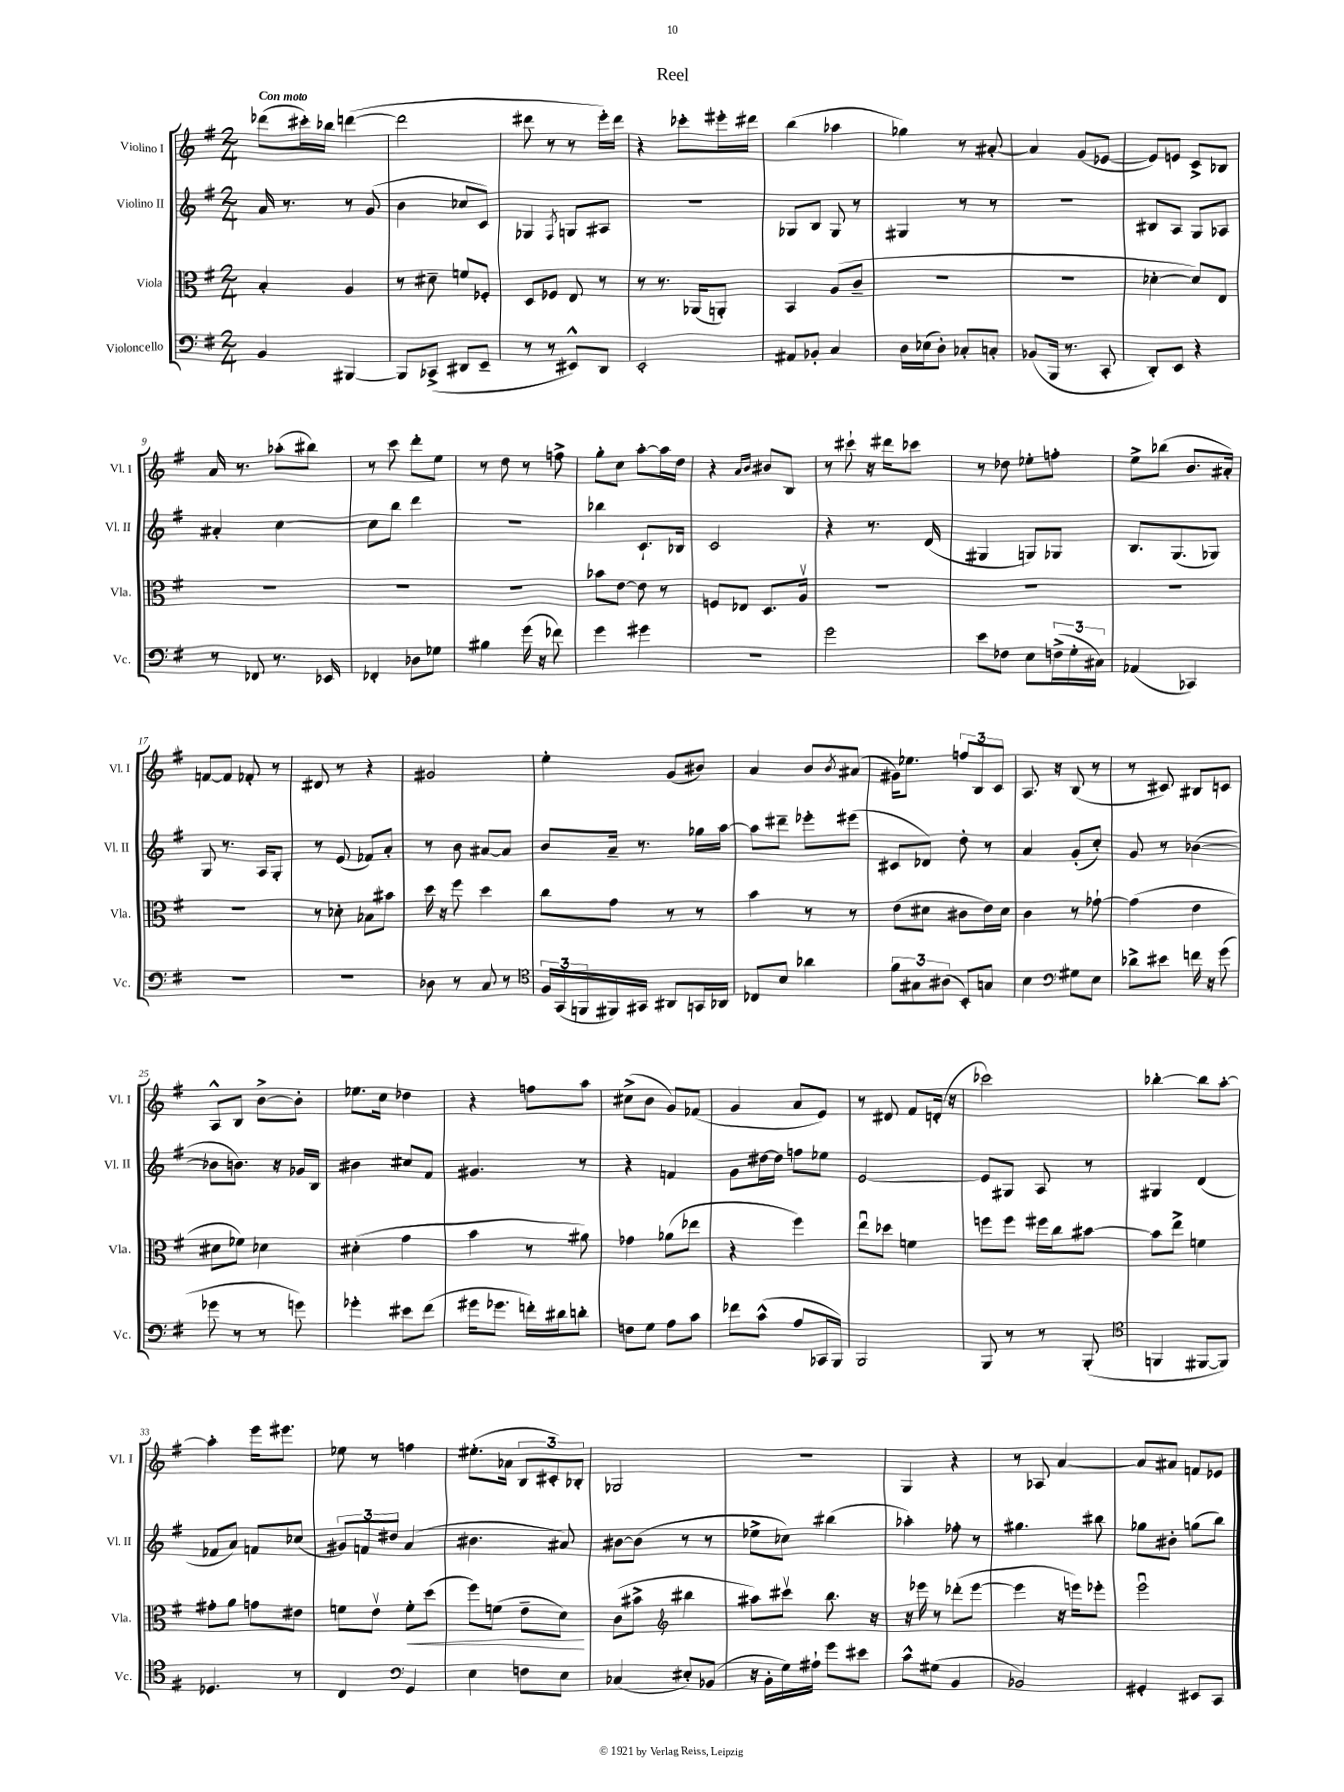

**kern	**kern	**kern	**kern
*staff4	*staff3	*staff2	*staff1
*clefF4	*clefC3	*clefG2	*clefG2
*k[f#]	*k[f#]	*k[f#]	*k[f#]
*M2/4	*M2/4	*M2/4	*M2/4
4BB/	4B'/	16a/	(8ddd-\L
.	.	8.r	.
.	.	.	16ccc#'\L)
.	.	.	16bb-\JJ
[4BBB#/	4A/	8r	([4ddd\
.	.	(8g/	.
=	=	=	=
8BBB#/]L	8r	4b\	2ddd\]
(8CC-^/J	8d#~\	.	.
8DD#/L	8f/L	8cc-/L	.
8EE~/J	8F-'/J	8c/J)	.
=	=	=	=
8r	8D/L	4G-/	8ddd#\
8r	8F-/J	.	8r
.	.	8qF#/	.
8EE#^^/L)	8E/	8G/L	8r
8DD/J	8r	8A#/J	16eee'\LL)
.	.	.	16ddd#\JJ
=	=	=	=
2EE'/	8r	2r	4r
.	8.r	.	.
.	.	.	8ccc-'\L
.	(16AA-/LK	.	.
.	8AA'/J)	.	16eee#'\L
.	.	.	16ddd#\JJ
=	=	=	=
8AA#/L	4BB/	8G-/L	(4bb\
8BB-'/J	.	8B/J	.
4C/	(8A/L	8G-/	4aa-\
.	8c~/J	8r	.
=	=	=	=
16D\LL	2r	4G#/	4gg-\)
(16E-\J	.	.	.
8D'\J)	.	.	.
8C-'/L	.	8r	8r
8C'/J	.	8r	[8a#'/
=	=	=	=
(8BB-/L	2r	2r	4a#/]
16BBB/Jk	.	.	.
8.r	.	.	.
.	.	.	(8g/L
8CC'/	.	.	[8e-/J
=	=	=	=
8DD'/L)	[4d-'\	8B#/L	8e-/]L)
8EE/J	.	8A/J	8e/J
4r	8d-/]L)	8G/L	8c^/L
.	8E/J	8A-/J	8B-/J
=	=	=	=
8r	2r	4a#'/	16a/
.	.	.	8.r
8FF-/	.	.	.
8.r	.	[4cc\	(8aa-'\L
.	.	.	8bb#\J)
16EE-/	.	.	.
=	=	=	=
4FF-'/	2r	8cc\]L	8r
.	.	8bb\J	8ccc\
8D-\L	.	4ddd\	8ddd'\L
8G-\J	.	.	8ee\J
=	=	=	=
4B#\	2r	2r	8r
.	.	.	8dd\
(16g\	.	.	8r
16r	.	.	.
8f-\)	.	.	8ff^\
=	=	=	=
4g\	8b-\L	4bb-\	8gg'\L
.	[8e\J	.	8cc\J
4g#\	8e\]	8.c`/L	[8aa'\L
.	8r	.	16aa\]L
.	.	16B-/Jk	16dd\JJ
=	=	=	=
2r	8F/L	2c/	4r
.	8E-/J	.	.
.	.	.	16qqa/LL
.	.	.	16qqb/JJ
.	8.D/L	.	8b#/L
.	.	.	8B/J
.	16Av/Jk	.	.
=	=	=	=
2g\	2r	4r	8r
.	.	.	8ccc#`\
.	.	8.r	16r
.	.	.	16ddd#\LK
.	.	.	8ccc-\J
.	.	(16d/	.
=	=	=	=
8e\L	2r	4G#/	8r
8F-\J	.	.	8dd-\
8E\L	.	8G/L)	8ee-'\L
(24F^\L	.	8G-/J	8ff'\J
24G'\	.	.	.
24C#\JJ)	.	.	.
=	=	=	=
(4AA-/	2r	8.B/L	8ee^\L
.	.	.	(8bb-\J
.	.	(8.G/	.
4CC-/)	.	.	8.b/L
.	.	8G-/J)	.
.	.	.	16a#'/Jk)
=	=	=	=
2r	2r	8G/	[8f/L
.	.	8.r	8f/]J
.	.	.	8f-'/
.	.	16A/LK	.
.	.	8G'/J	8r
=	=	=	=
2r	8r	8r	8d#/
.	8d-'\	(8e/	8r
.	8B-\L	8f-/L)	4r
.	8b#\J	8a'/J	.
=	=	=	=
8D-\	16dd\	8r	2g#/
.	16r	.	.
8r	8ff#\	8b\	.
8C/	4dd\	[8a#/L	.
8r	.	8a#/]J	.
=	=	=	=
*clefC4	*	*	*
24F#/LL	8cc\L	8b/L	4ee'\
(24GG/	.	.	.
24FF/	.	.	.
16FF#/)	8g\J	16a~/Jk	.
16GG#/JJ	.	8.r	.
8AA#/L	8r	.	(8g/L
16GG/L	8r	16gg-\LL	8b#/J)
16AA-/JJ	.	[16aa\JJ	.
=	=	=	=
8C-/L	4b\	8aa\]L	4a/
8B/J	.	8ddd#~\J	.
4a-\	8r	8eee-'\L	8b/L
.	.	.	8qb/
.	8r	(8eee#\J	(8a#/J
=	=	=	=
12f#\L	(8e\L	8c#/L	16g#\LK)
.	.	.	8.ee-\J
12G#\	.	.	.
.	8d#\J	8d-/J)	.
(12A#\J	.	.	.
8BB'/L)	8c#\L	8dd'\	12ff/L
.	.	.	12B/
8G/J	16e\L)	8r	.
.	.	.	12c/J
.	16d#\JJ	.	.
=	=	=	=
4B\	4c\	4a/	8.A/
.	.	.	16r
*clefF4	*	*	*
8G#\L	8r	(8g'/L	(8B/
8E\J	[8g-`\	8cc'/J)	8r
=	=	=	=
8d-^\L	(4g-\]	8g/	8r
8e#\J	.	8r	8c#/)
16f\	4e\	([4b-\	8B#/L
16r	.	.	.
(8g\	.	.	8c/J
=	=	=	=
8g-\	8d#\L	8b-\]L	8A^^/L
8r	8f-\J)	8.b\J)	8B/J
8r	4d-\	.	[8b^\L
.	.	16r	.
8g\)	.	16g-/LL	8b'\]J
.	.	16B/JJ	.
=	=	=	=
4g-'\	(4d#'\	4b#\	8.ee-\L
.	.	.	16cc\Jk
8e#\L	4g\	8cc#/L	4dd-\
(8f#\J	.	8f#/J	.
=	=	=	=
16g#\LK	4b\	4.g#/	4r
8.g-\J	.	.	.
16f'\LL)	8r	.	8ff\L
16d#\J	.	.	.
8d'\J	8a#\)	8r	8aa\J
=	=	=	=
8F\L	4g-\	4r	(8cc#^\L
8G\J	.	.	8b\J
8A\L	(8a-\L	4f/	8g/L)
8c\J	8ee-\J	.	(8f-/J
=	=	=	=
8f-\L	4r	8g\L	4g/
(8c^^\J	.	[16dd#\L	.
.	.	16dd#\]JJ	.
8A/L	4ff#\)	8ff\L	8a/L
16CC-/L	.	8ee-\J	8e/J)
16BBB/JJ)	.	.	.
=	=	=	=
2BBB/	8eeu\L	[2e/	8r
.	8dd-\J	.	8d#/
.	4f\	.	8f#/L
.	.	.	(16d'/Jk
.	.	.	16r
=	=	=	=
8BBB/	8ff\L	8e/]L	2ccc-\)
8r	8ff\J	8G#/J	.
8r	16ff#\LL	8A/	.
.	16cc\J	.	.
(8BBB'/	[8b#\J	8r	.
=	=	=	=
*clefC4	*	*	*
4FF/	8b#\]L	4G#/	[4bb-'\
.	8ee^\J	.	.
[8FF#/L	4f\	(4d/	8bb-\]L
8FF#/]J)	.	.	[8aa'\J
=	=	=	=
4.D-/	8g#'\L	8f-/L	4aa'\]
.	8a\J	8a/J)	.
.	8g\L	8f/L	16eee\LK
.	.	.	8.eee#\J
8r	8e#\J	(8cc-/J	.
=	=	=	=
4C/	8f\L	12g#/L)	8ee-\
.	.	12f/	.
.	8ev\J	.	8r
.	.	12dd#/J	.
*clefF4	*	*	*
4GG/	8f'\L	(4a/	4ff\
.	(8dd\J	.	.
=	=	=	=
4E\	8ff#\L)	4.b#\	(8.ee#'\L
.	(8f\J	.	.
.	.	.	16a-\Jk
8F\L	8e~\L	.	12B/L
.	.	.	12c#'/)
8E\J	8d\J)	8a#/)	.
.	.	.	12B-'/J
=	=	=	=
(4C-/	(8c\L	[8b#\L	2G-/
.	8b#^\J	(8b#\]J	.
*	*clefG2	*	*
8E#'/L)	4bb#\	8r	.
(8BB-/J	.	8r	.
=	=	=	=
16r	8aa#\L)	8ee-^\L	2r
16BB'\LL	.	.	.
16G\)	8ccc#v\J	8cc-\J)	.
16A#`\JJ	.	.	.
8g\L	8.bb\	(4bb#\	.
8e#\J	.	.	.
.	16r	.	.
=	=	=	=
8c^^\L	16r	4aa-'\)	4G/
.	16eee-\	.	.
(8G#\J	8r	.	.
4BB/	(8ddd-'\L	8ff-'\	4r
.	[8eee-\J	8r	.
=	=	=	=
2BB-/)	4eee-\]	4.gg#\	8r
.	.	.	8A-/
.	16r	.	[4a/
.	16eee\LK)	.	.
.	8eee-'\J	8bb#\	.
=	=	=	=
4GG#'/	2eeeu\	8gg-\L	8a/]L
.	.	8b#'\J	8a#/J
8EE#/L	.	(8gg\L	8f/L
8CC/J	.	8bb\J)	8e-/J
==	==	==	==
*-	*-	*-	*-
